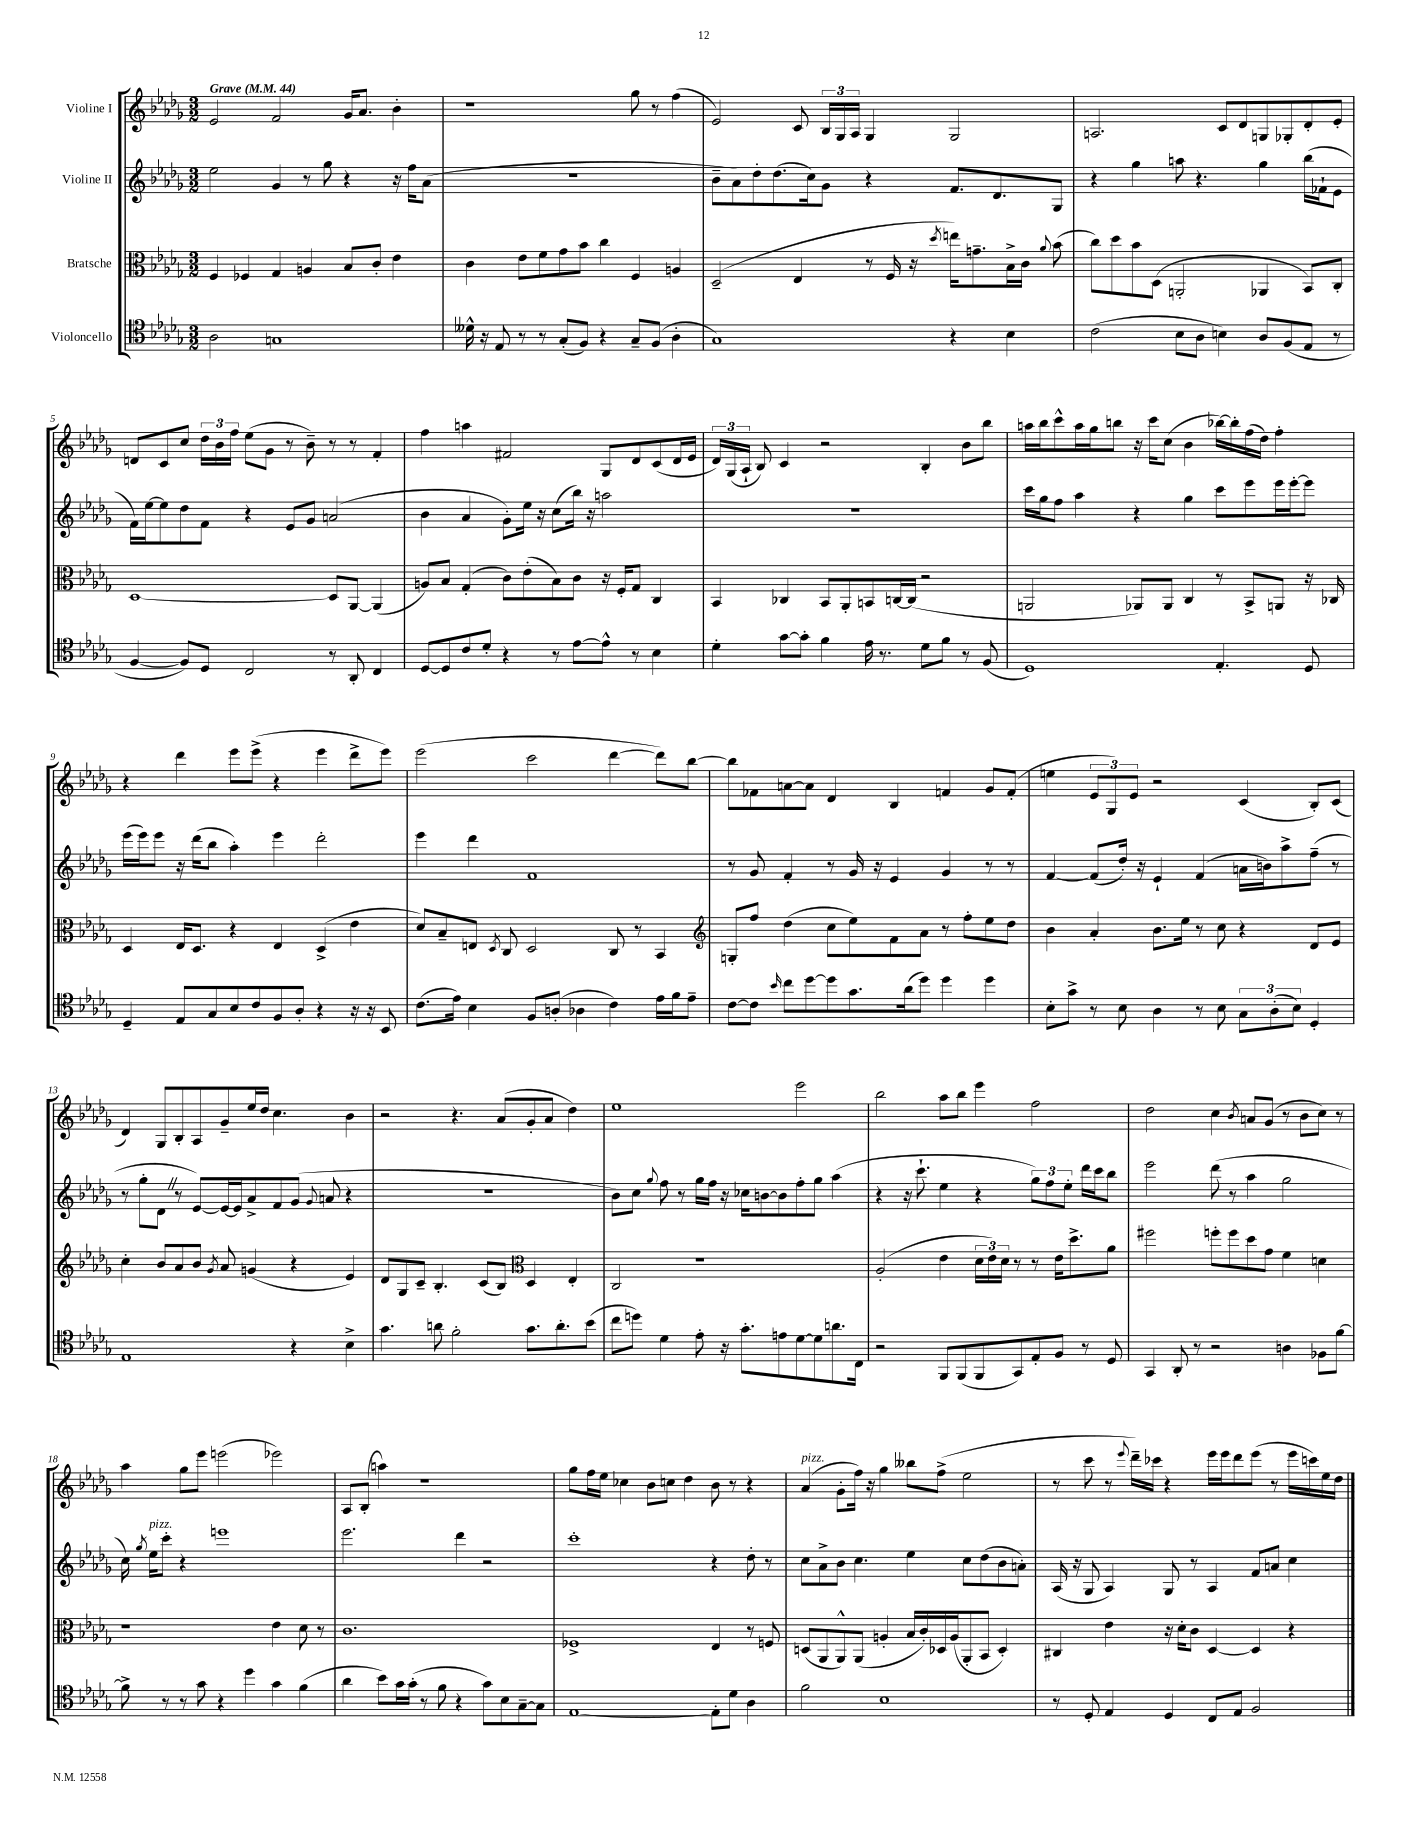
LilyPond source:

<<
\new StaffGroup <<
\new Staff = "s0" \with { instrumentName = "Violine I" } {
    \clef treble \key des \major \numericTimeSignature \time 3/2 \tempo "Grave" 4 = 44
    \autoBeamOff ees'2 f'2 ges'16[ aes'8.] bes'4-. |
    r1 ges''8 r8 f''4( |
    ees'2) c'8 \tuplet 3/2 { bes16[ ges16 aes16] } ges4 ges2 |
    a2. c'8[ des'8 g8 ges8-. des'8-. ees'8]-. |
    d'8[ c'8 c''8] \tuplet 3/2 { des''16[ bes'16 f''16] } ees''8[( ges'8] r8 bes'8--) r8 r8 f'4-. |
    f''4 a''4 fis'2 ges8[ des'8 c'8( des'16 ees'16] |
    \tuplet 3/2 { des'16[) ges16( aes16]-! } bes8) c'4 r2 bes4-. bes'8[ bes''8] |
    a''16[ bes''16 c'''8-^ a''16 ges''16 b''8] r16 c'''16[ c''8]( bes'4 bes''16[~) bes''16-. f''16( des''16]) f''4-. |
    r4 des'''4 ees'''8[ ees'''8]->( r4 ees'''4 des'''8[-> ees'''8]) |
    ees'''2( c'''2 des'''4~ des'''8[) bes''8]~ |
    bes''8[ fes'8 a'8~ a'8] des'4 bes4 f'4 ges'8[ f'8]-.( |
    e''4 \tuplet 3/2 { ees'8[ ges8) ees'8] } r2 c'4( bes8[-.) c'8]( |
    des'4) ges8[ bes8-. aes8 ges'8-- ees''16 des''16] c''4. bes'4 |
    r2 r4. aes'8[( ges'8-. aes'8] des''4) |
    ees''1 ees'''2 |
    bes''2 aes''8[ bes''8] ees'''4 f''2 |
    des''2 c''4 \acciaccatura { bes'8 } a'8[ ges'8]( r8 bes'8[ c''8]) r8 |
    aes''4 ges''8[ ees'''8] e'''2( ees'''2) |
    aes8[ bes8]-.( a''4) r1 |
    ges''8[ f''16 ees''16] ces''4 bes'8[ c''8] des''4 bes'8 r8 r4 |
    aes'4^\markup { \italic "pizz." }( ges'8[-. f''16]) r16 ges''4 beses''8[ f''8]->( ees''2 |
    r8 c'''8 r8 \appoggiatura { ees'''8 } des'''16[--) ces'''16] r4 ees'''16[ ees'''16 des'''8 ees'''8]( r8 ees'''16[ c'''16) ees''16 des''16] \bar "|." |
}
\new Staff = "s1" \with { instrumentName = "Violine II" } {
    \clef treble \key des \major \numericTimeSignature \time 3/2
    \autoBeamOff ees''2 ges'4 r8 ges''8 r4 r16 f''16[ aes'8]( |
    R1. |
    bes'8[-- aes'8) des''8-. des''8.( c''16) ges'8] r4 f'8.[ des'8. ges8] |
    r4 ges''4 a''8 r4. ges''4 bes''16[( fes'16-! ees'8] |
    f'16[) ees''16~ ees''8 des''8 f'8] r4 ees'8[ ges'8] a'2( |
    bes'4 aes'4 ges'8[-.) ees''16] r16 c''8[( bes''16]) r16 a''2 |
    R1. |
    c'''16[ ges''16 f''8] aes''4 r4 ges''4 c'''8[ ees'''8 ees'''16 ees'''16~-. ees'''8] |
    ees'''16[( ees'''16) ees'''8] r16 des'''16[( bes''8] aes''4-.) ees'''4 des'''2-. |
    ees'''4 des'''4 f'1 |
    r8 ges'8 f'4-. r8 ges'16 r16 ees'4 ges'4 r8 r8 |
    f'4~ f'8[( des''16]-.) r16 ees'4-! f'4( a'16[ b'16) aes''8-> f''8]--( r8 |
    r8 ges''8[-. des'8] \once \override BreathingSign.text = \markup { \musicglyph "scripts.caesura.straight" } \breathe r8 ees'8[~) ees'16~ ees'16 aes'8-> f'8 ges'8]( \appoggiatura { ges'8 } a'8 r4 |
    R1. |
    bes'8[) c''8] \appoggiatura { ges''8 } f''8 r8 ges''16[ f''16] r16 ces''16[ b'8~ b'8 f''8-. ges''8] aes''4( |
    r4 r16 c'''8.-! ees''4 r4 \tuplet 3/2 { ges''8[) f''8 ees''8]-. } des'''16[ c'''16 bes''8] |
    ees'''2 des'''8( r8 aes''4 ges''2 |
    c''16) \acciaccatura { ges''8 } ees''16[^\markup { \italic "pizz." } c'''8]-. r4 e'''1 |
    ees'''2. des'''4 r2 |
    c'''1-. r4 des''8-. r8 |
    c''8[ aes'8-> bes'8] c''4. ees''4 c''8[ des''8( bes'8 a'8]-.) |
    aes16( r16 ges8 aes4) ges8 r8 aes4 f'8[ a'8] c''4 \bar "|." |
}
\new Staff = "s2" \with { instrumentName = "Bratsche" } {
    \clef alto \key des \major \numericTimeSignature \time 3/2
    \autoBeamOff f4 fes4 ges4 a4 bes8[ c'8]-. ees'4 |
    c'4 ees'8[ f'8 ges'8 bes'8] c''4 f4 a4 |
    des2--( ees4 r8 f16 r16 \acciaccatura { des''8 } e''16[) g'8.-- bes16-> c'16] \appoggiatura { aes'8 } bes'8( |
    c''8[) des''8 bes'8 des8]( a,2-. aes,4 bes,8[) c8]-. |
    des1~ des8[ aes,8]~ aes,4( |
    a8[) bes8] ges4-.( c'8[) ees'8-.( bes8) c'8] r16 f16[-. ges8] c4 |
    bes,4 ces4 bes,8[ aes,8-. b,8 c16~ c16]( r2 |
    a,2 aes,8[) aes,8] c4 r8 bes,8[-> a,8] r16 ces16 |
    des4 ees16[ des8.] r4 ees4 des4->( ees'4 |
    des'8[) bes8-- e8] \acciaccatura { des8 } c8 des2 c8 r8 bes,4 |
    \clef treble g8[-. f''8] des''4( c''8[ ees''8) f'8 aes'8] r8 f''8[-. ees''8 des''8] |
    bes'4 aes'4-. bes'8.[ ees''16] r8 c''8 r4 des'8[ ees'8] |
    c''4-. bes'8[ aes'8 bes'8] \acciaccatura { ges'8 } aes'8 g'4( r4 ees'4) |
    des'8[ ges8 c'8]-- bes4.-. c'8[( bes8]) \clef alto des4 ees4-. |
    c2 r1 |
    aes2-.( ees'4 \tuplet 3/2 { des'16[ ees'16) des'16] } r8 r8 ees'16[ des''8.-> aes'8] |
    fis''2 f''8[-. f''8 des''8 ges'8] f'4 d'4 |
    r1 ees'4 des'8 r8 |
    c'1. |
    fes1-> ees4 r8 f8 |
    d8[( aes,8 aes,8-^) aes,8]( a4-. bes16[ c'16-.) des16 a16( aes,8-. bes,8] des4-.) |
    cis4 ees'4 r16 des'16[-. c'8] des4~ des4 r4 \bar "|." |
}
\new Staff = "s3" \with { instrumentName = "Violoncello" } {
    \clef tenor \key des \major \numericTimeSignature \time 3/2
    \autoBeamOff aes2 g1 |
    deses'16-^ r16 ees8 r8 r8 ges8[-.( f8]) r4 ges8[-- f8]( aes4-. |
    ges1) r4 bes4 |
    c'2( bes8[ aes8] b4) aes8[ f8( ees8] r8 |
    f4~ f8[) des8] c2 r8 aes,8-. c4 |
    des8[~ des8 c'8 des'8]-. r4 r8 ees'8[~ ees'8]-^ r8 bes4 |
    des'4-. ges'8[~ ges'8]-. f'4 ees'16 r8. des'8[ f'8] r8 f8( |
    des1) ees4.-. des8 |
    des4-- ees8[ ges8 bes8 c'8 f8 aes8]-. r4 r16 r16 bes,8 |
    c'8.[( ees'16]) bes4 f8[ a8]-.( aes4 c'4) ees'16[ f'16 ees'8]-- |
    c'8[~ c'8] \grace { bes'16 } c''8[ des''8~ des''8 ges'8. aes'16( des''8]) des''4 des''4 |
    bes8[-. ges'8]-> r8 bes8 aes4 r8 bes8 \tuplet 3/2 { ges8[ aes8-.( bes8]) } des4-. |
    ees1 r4 bes4-> |
    ges'4. a'8 f'2-. ges'8.[ a'8.-. bes'8]( |
    c''8[ d''8]) des'4 ees'8-. r16 ges'8.[-. e'8 des'8~ des'8 a'8. c16] |
    r2 f,8[ f,8( f,8 ges,8) ees8-. f8] r8 des8 |
    ges,4 aes,8-. r8 r2 a4 fes8[ f'8]~ |
    f'8-> r8 r8 ges'8 r4 des''4 ges'4 f'4( |
    aes'4 bes'8[) ges'16 ges'16]-.( r8 f'8 r4 ges'8[) bes8 ges8~-- ges8] |
    ees1~ ees8[-. des'8] aes4 |
    f'2 bes1 |
    r8 des8-. ees4 des4 c8[ ees8] f2 \bar "|." |
}
>>
>>
